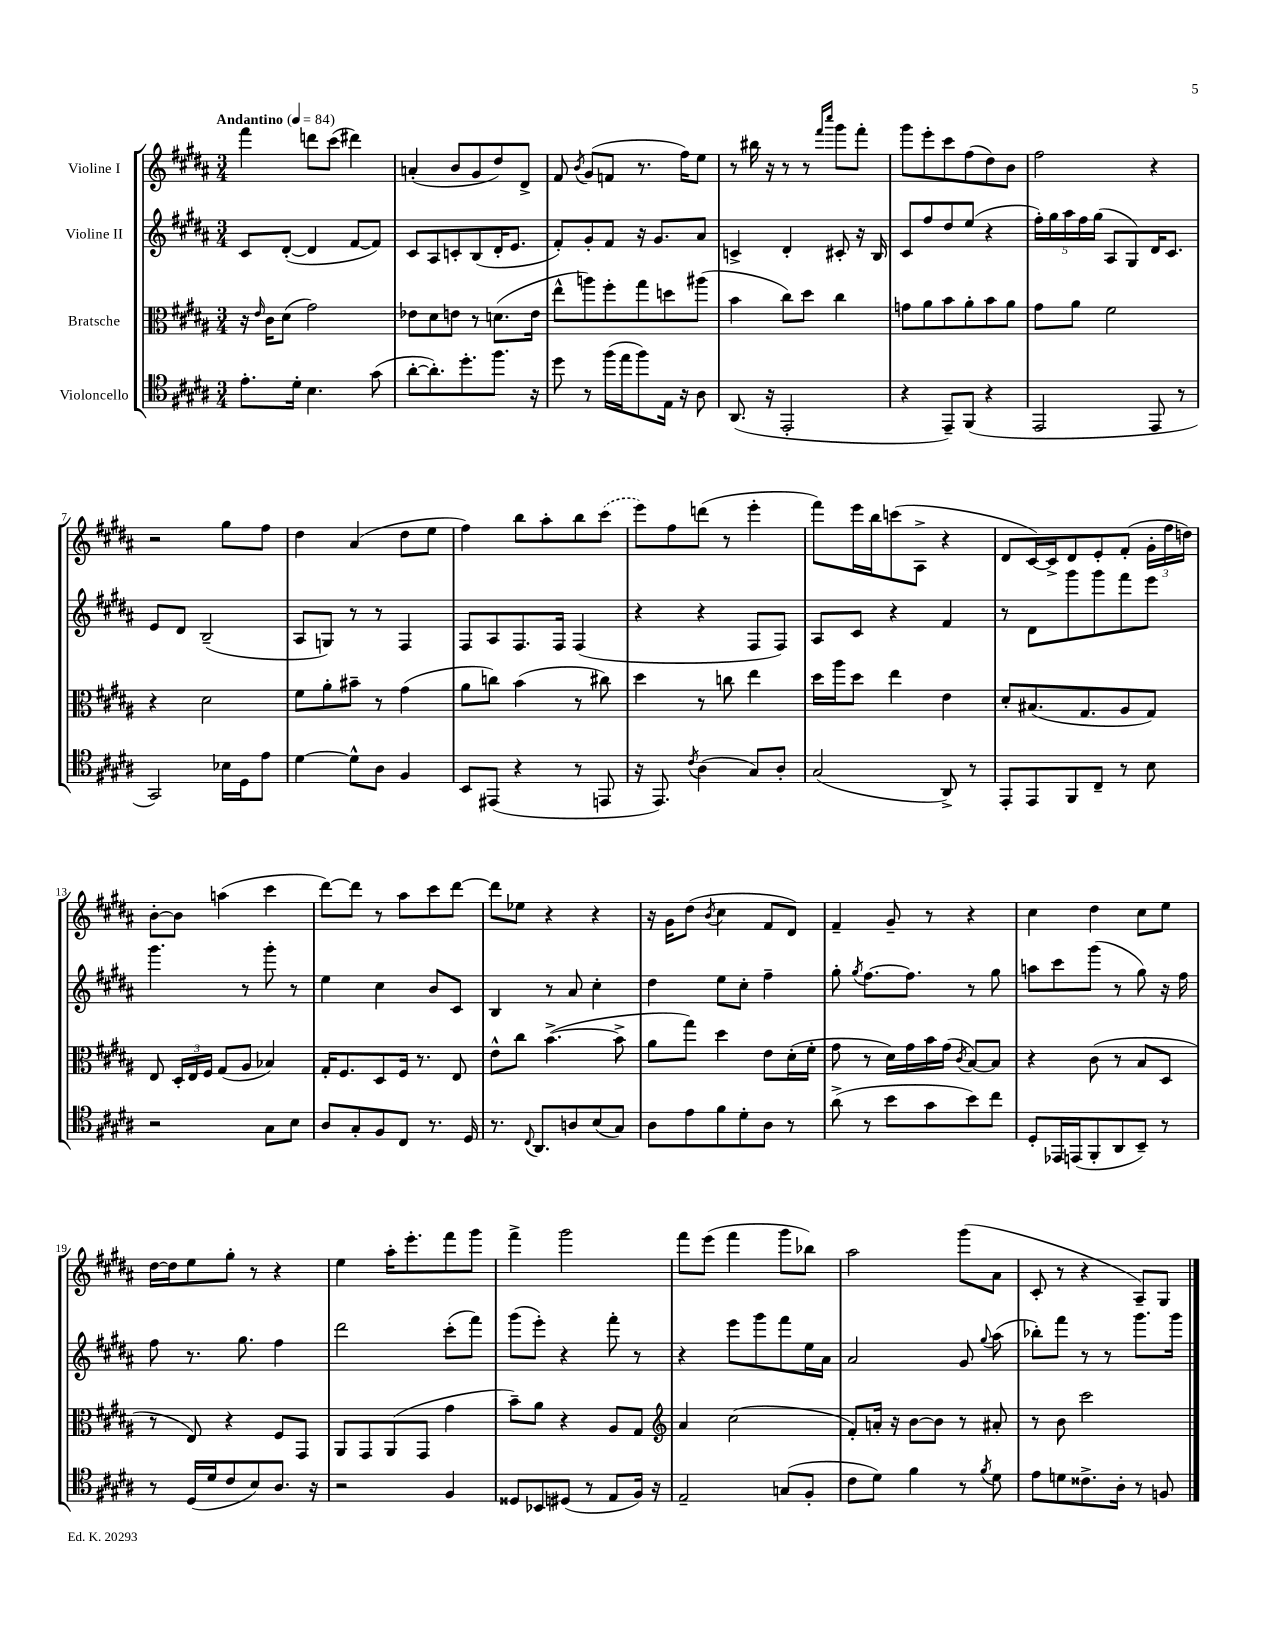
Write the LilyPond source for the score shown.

<<
\new StaffGroup <<
\new Staff = "s0" \with { instrumentName = "Violine I" } {
    \clef treble \key b \major \numericTimeSignature \time 3/4 \tempo "Andantino" 4 = 84
    \autoBeamOff fis'''4 d'''8[ cis'''8]( dis'''4) |
    a'4-.( b'8[ gis'8 dis''8) dis'8]-> |
    fis'8 \acciaccatura { b'8 } gis'8[( f'8] r8. fis''16[) e''8] |
    r8 bis''16 r16 r8 r8 \grace { fis'''16[ cis''''16] } gis'''8[ fis'''8]-. |
    gis'''8[ e'''8-. cis'''8 fis''8( dis''8) b'8] |
    fis''2 r4 |
    r2 gis''8[ fis''8] |
    dis''4 ais'4( dis''8[ e''8] |
    fis''4) b''8[ ais''8-. b''8 \once \slurDashed cis'''8]( |
    e'''8[) fis''8 d'''8]( r8 e'''4-. |
    fis'''8[) e'''16 b''16 c'''8( ais8]-> r4 |
    dis'8[ cis'16~) cis'16-> dis'8 e'8-. fis'8]-.( \tuplet 3/2 { gis'16[-. fis''16 d''16]) } |
    b'8[~-. b'8] a''4( cis'''4 |
    dis'''8[~) dis'''8] r8 ais''8[ cis'''8 dis'''8]~ |
    dis'''8[ ees''8] r4 r4 |
    r16 gis'16[ dis''8]( \acciaccatura { b'8 } cis''4 fis'8[ dis'8]) |
    fis'4-- gis'8-- r8 r4 |
    cis''4 dis''4 cis''8[ e''8] |
    dis''16[~ dis''16 e''8 gis''8]-. r8 r4 |
    e''4 ais''16[-. e'''8.-. fis'''8 gis'''8] |
    fis'''4-> gis'''2 |
    fis'''8[ e'''8]( fis'''4 gis'''8[ bes''8]) |
    ais''2 gis'''8[( ais'8] |
    cis'8-. r8 r4 ais8[--) gis8] \bar "|." |
}
\new Staff = "s1" \with { instrumentName = "Violine II" } {
    \clef treble \key b \major \numericTimeSignature \time 3/4
    \autoBeamOff cis'8[ dis'8]~-.( dis'4 fis'8[~ fis'8]) |
    cis'8[ ais8 c'8-. b8( dis'16-. e'8.] |
    fis'8[-.) gis'8-. fis'8] r16 gis'8.[ ais'8] |
    c'4-> dis'4-. cis'8-. r16 b16 |
    cis'8[ fis''8 dis''8 e''8]( r4 |
    \tuplet 5/4 { fis''16[-.) gis''16 ais''16 fis''16 gis''16]( } ais8[ gis8) dis'16 cis'8.] |
    e'8[ dis'8] b2--( |
    ais8[ g8]) r8 r8 fis4 |
    fis8[ ais8 fis8. fis16] fis4( |
    r4 r4 fis8[ fis8]) |
    ais8[ cis'8] r4 fis'4 |
    r8 dis'8[ gis'''8 gis'''8 fis'''8 e'''8] |
    gis'''4. r8 gis'''8-. r8 |
    e''4 cis''4 b'8[ cis'8] |
    b4 r8 ais'8 cis''4-. |
    dis''4 e''8[ cis''8]-. fis''4-- |
    gis''8-. \acciaccatura { gis''8 } fis''8.[~ fis''8.] r8 gis''8 |
    a''8[ cis'''8 gis'''8]( r8 gis''8) r16 fis''16 |
    fis''8 r8. gis''8. fis''4 |
    dis'''2 cis'''8[-.( fis'''8]) |
    gis'''8[( e'''8]-.) r4 fis'''8-. r8 |
    r4 e'''8[ gis'''8 fis'''8 e''16 ais'16] |
    ais'2 gis'8 \appoggiatura { gis''8 } ais''8( |
    bes''8[-.) fis'''8] r8 r8 gis'''8.[ gis'''16] \bar "|." |
}
\new Staff = "s2" \with { instrumentName = "Bratsche" } {
    \clef alto \key b \major \numericTimeSignature \time 3/4
    \autoBeamOff r16 \grace { e'16 } cis'16[ dis'8]( gis'2) |
    ees'8[ dis'8 e'8] r8 d'8.[( e'16] |
    e''8[-^ a''8) fis''8-. gis''8 d''8 ais''8]( |
    b'4 cis''8[) dis''8] cis''4 |
    g'8[ ais'8 b'8 ais'8-. b'8 ais'8] |
    gis'8[ ais'8] fis'2 |
    r4 dis'2 |
    fis'8[ ais'8-. bis'8]-- r8 gis'4( |
    ais'8[ c''8]) b'4( r8 cis''8) |
    dis''4 r8 c''8 e''4 |
    dis''16[ ais''16 dis''8] e''4 e'4 |
    dis'8[-. bis8.( gis8. ais8 gis8]) |
    e8 \tuplet 3/2 { dis16[-. e16 fis16] } gis8[( ais8] bes4) |
    gis16[-. fis8. dis8 fis16] r8. e8 |
    e'8[-^ cis''8] b'4.~->( b'8-> |
    ais'8[ gis''8]) dis''4 e'8[ dis'16-.( fis'16]-. |
    gis'8 r8 dis'16[) gis'16 b'16 gis'16]( \acciaccatura { cis'8 } b8[~) b8] |
    r4 cis'8( r8 b8[ dis8] |
    r8 e8) r4 fis8[ gis,8] |
    ais,8[ gis,8 ais,8( gis,8] gis'4 |
    b'8[--) ais'8] r4 ais8[ gis8] |
    \clef treble ais'4 cis''2( |
    fis'8[-.) a'16]-. r16 b'8[~ b'8] r8 ais'8-. |
    r8 b'8 cis'''2 \bar "|." |
}
\new Staff = "s3" \with { instrumentName = "Violoncello" } {
    \clef tenor \key b \major \numericTimeSignature \time 3/4
    \autoBeamOff e'8.[-. dis'16]-. b4. gis'8( |
    ais'8[~-. ais'8.-.) dis''8.-. fis''8.] r16 |
    dis''8 r8 fis''16[( e''16 fis''8) e16] r16 ais8 |
    ais,8.( r16 e,2-. |
    r4 e,8[--) fis,8]( r4 |
    e,2 e,8 r8 |
    gis,2) bes16[ dis16 e'8] |
    dis'4~ dis'8[-^ ais8] fis4 |
    b,8[ eis,8]( r4 r8 e,8 |
    r16 e,8.) \acciaccatura { cis'8 } ais4( gis8[) ais8]-. |
    gis2( ais,8->) r8 |
    e,8[-. e,8 fis,8 cis8]-- r8 b8 |
    r2 gis8[ b8] |
    ais8[ gis8-. fis8 cis8] r8. dis16 |
    r8. \appoggiatura { cis8 } ais,8.[ a8 b8( gis8]) |
    ais8[ e'8 fis'8 dis'8-. ais8] r8 |
    ais'8->( r8 b'8[ gis'8 b'8) cis''8] |
    dis8[-. ees,16 e,16( fis,8-. ais,8 b,8]--) r8 |
    r8 dis16[( dis'16 cis'8 b8) ais8.] r16 |
    r2 fis4 |
    disis8[ bes,8 dis8]( r8 e8[ fis16]) r16 |
    e2-- g8[( fis8]-. |
    cis'8[ dis'8]) fis'4 r8 \acciaccatura { fis'8 } dis'8 |
    e'8[ d'8 cisis'8.-> ais16]-. r8 f8 \bar "|." |
}
>>
>>
